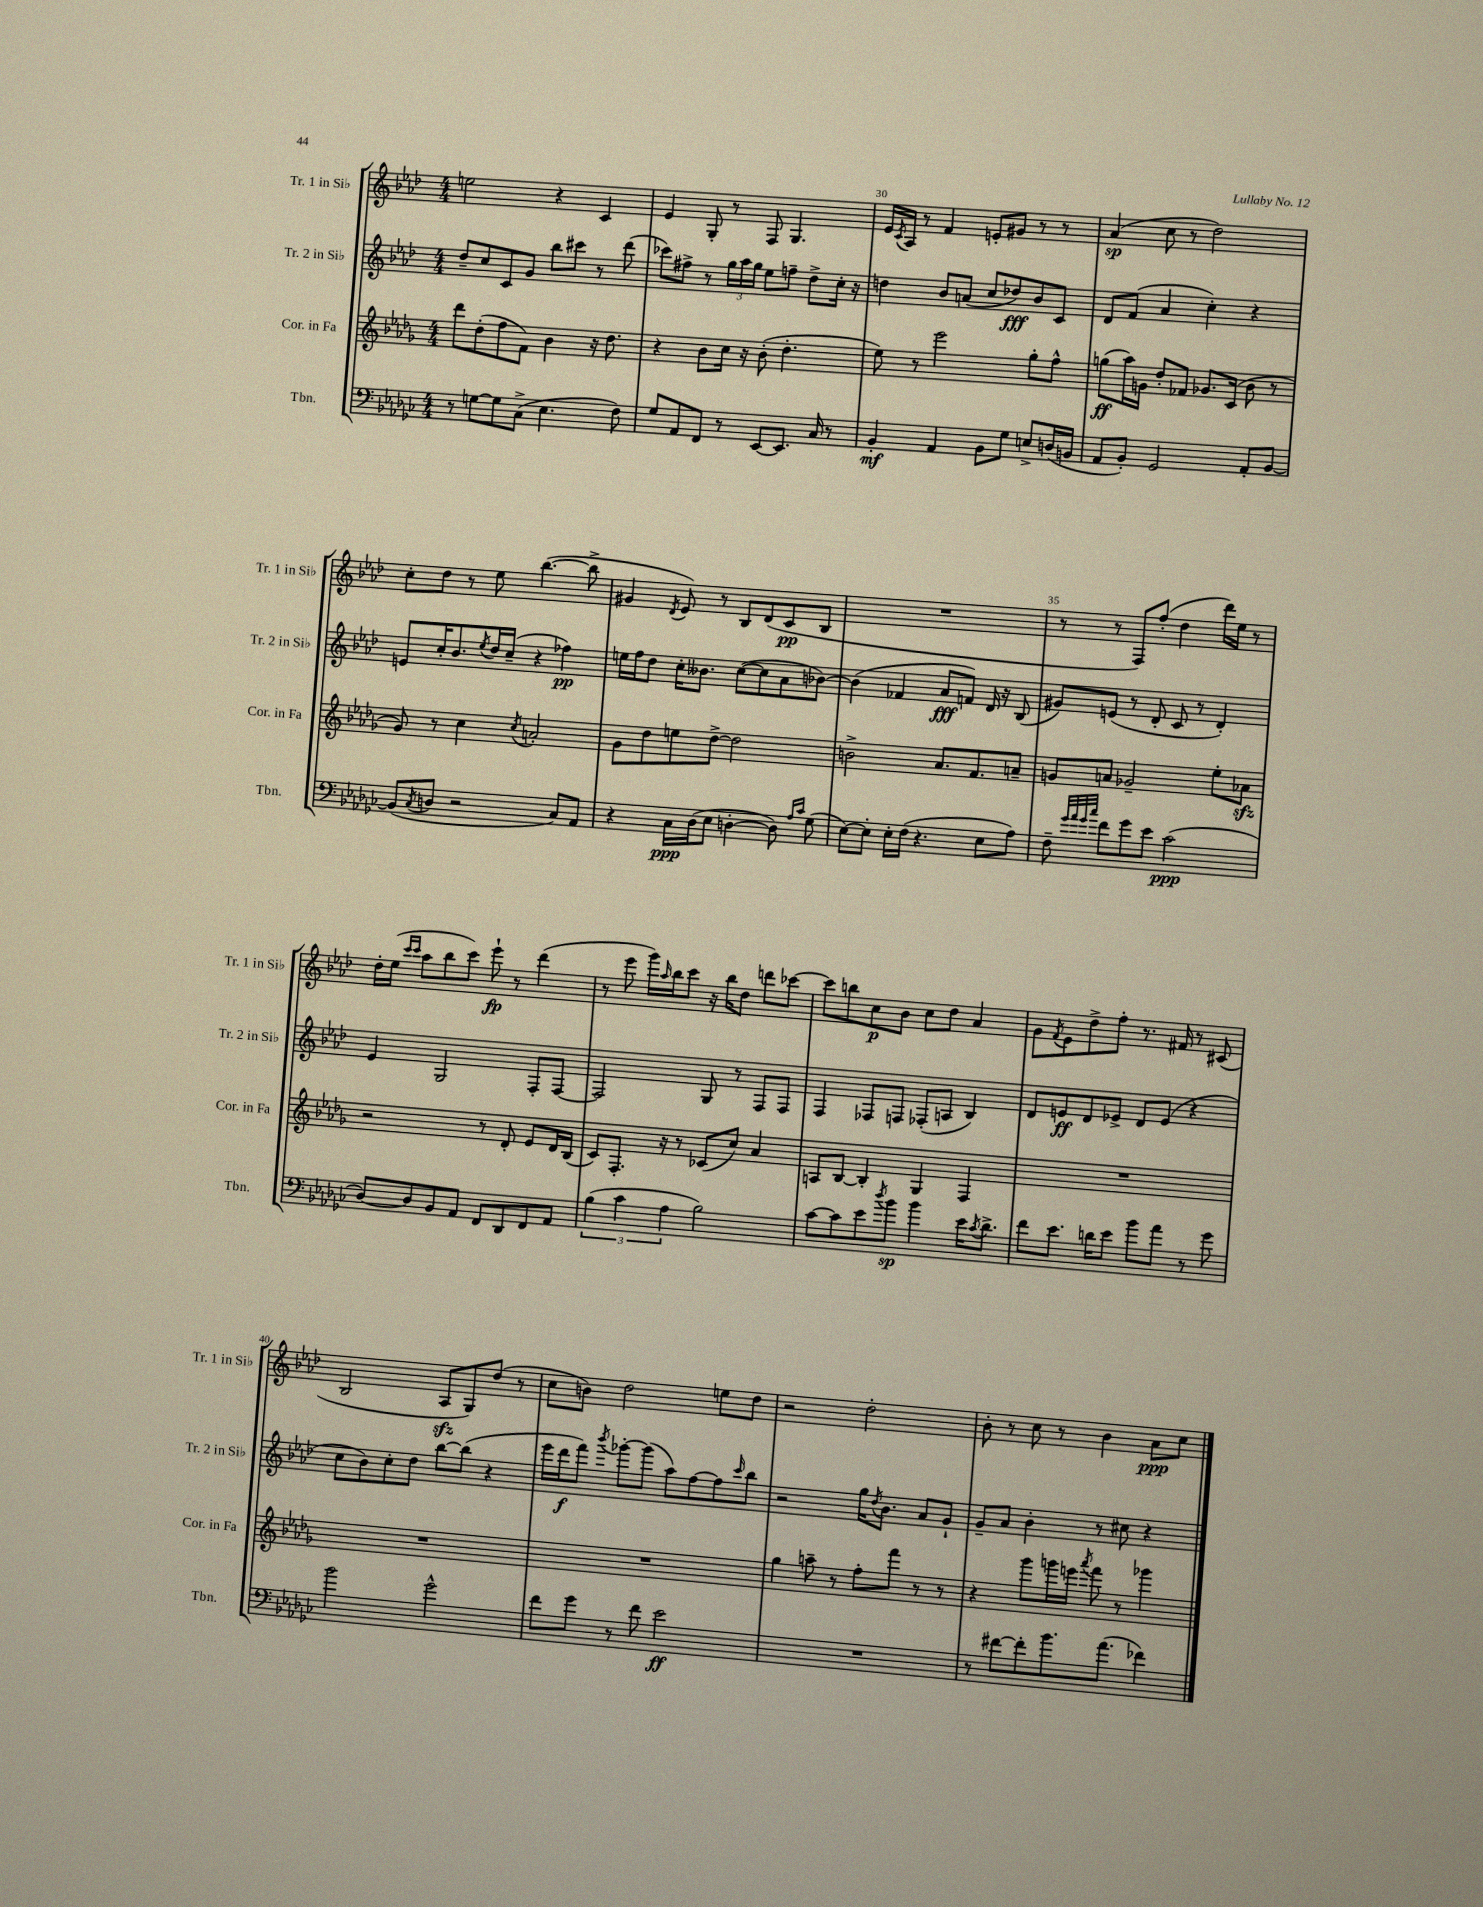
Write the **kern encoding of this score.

**kern	**kern	**kern	**kern
*staff4	*staff3	*staff2	*staff1
*clefF4	*clefG2	*clefG2	*clefG2
*k[b-e-a-d-g-c-]	*k[b-e-a-d-g-]	*k[b-e-a-d-]	*k[b-e-a-d-]
*M4/4	*M4/4	*M4/4	*M4/4
8r	8ddd-	8dd-~	2ee
[8G	(8dd-'	8cc	.
8G]	8ff	8c	.
(8C-^	8f)	8g	.
4.E-	4b-	8bb-	4r
.	.	8ccc#	.
.	16r	8r	4c
.	8.dd-	.	.
8F)	.	(8ddd-	.
=	=	=	=
8G-	4r	8ccc-)	4e-
8AA-	.	8ff#^	.
8FF	8b-	8r	8G'
8r	16cc	24gg	8r
.	.	24aa-	.
.	16r	.	.
.	.	24gg	.
[8EE-	(8b-'	8ee-	8F
8.EE-]	4.dd-'	8ff~	4.G
.	.	8dd-^	.
16C-	.	.	.
8r	.	16cc'	.
.	.	16r	.
=	=	=	=
4BB-'	8ee-)	4dd	16e-
.	.	.	8qc
.	.	.	16A-
.	8r	.	8r
4AA-	2eee-	8b-	4f
.	.	(8a	.
8BB-	.	8cc	8e'
8G-	.	8dd-)	8g#
8E^	8gg-'	8b-	8r
(16D	8ff^^	8c	8r
16BB	.	.	.
=	=	=	=
8AA-	(8gg	8d-	(4a-
8BB-')	16aa-)	(8f	.
.	16g	.	.
2GG-	8dd-'	4a-	8cc
.	8f-	.	8r
.	8.g-	4cc')	2dd-)
.	(16c	.	.
8AA-'	8b-	4r	.
[8BB-	8r	.	.
=	=	=	=
(8BB-]	8g-)	8e	8cc'
8qC-	.	.	.
8D	8r	16cc'	8dd-
.	.	8.b-	.
2r	4cc	.	8r
.	.	8qee-	.
.	.	16dd-	8ee-
.	.	(16cc~	.
.	8qcc	.	.
.	2a'	4r	([4.bb-
8C-)	.	4ff-)	.
8AA-	.	.	8bb-^]
=	=	=	=
4r	8g-	16ee	4g#
.	.	16ff	.
.	8dd-	8dd-	.
.	.	.	8qd-
16C-	8ee	16cc'	8e-)
(16D-	.	8.b--	.
8E-	[8dd-^	.	8r
[4D'	2dd-]	([8cc	8B-
.	.	8cc]	(8d-
8D])	.	8a-	8c
16qqA-	.	.	.
16qqc-	.	.	.
(8G-	.	[8b-)	8B-
=	=	=	=
[8E-)	2b^	(4b-]	1r
8E-']	.	.	.
16E-'	.	4f-	.
(16F	.	.	.
4.r	.	.	.
.	8.a-	8a-	.
.	.	8f)	.
.	8.f	.	.
8E-	.	16d-	.
.	.	16r	.
8A-)	8a~	(8B-	.
=	=	=	=
8F~	8g	8g#)	8r
32qqg-	.	.	.
32qqa-	.	.	.
32qqg-	.	.	.
32qqcc-	.	.	.
8f	8a	(8e	8r
8g-	2g-~	8r	8F)
8e-	.	8d-'	(8ff'
(2c-	.	8c	4dd-
.	.	8r	.
.	8ee-'	4d-')	16ddd-)
.	.	.	16ee-
.	8a-	.	8r
=	=	=	=
[8D-)	2r	4e-	16dd-'
.	.	.	(16ee-
.	.	.	16qqccc
.	.	.	16qqccc
8D-]	.	.	8aa-
8BB-	.	2G	8bb-
8AA-	.	.	8ccc)
8FF	8r	.	8eee-`
8DD-	8d-'	.	8r
8FF	8e-	8F'	(4ddd-
8AA-	16d-	[8F	.
.	(16B-	.	.
=	=	=	=
(6B-	8c)	2F]	8r
.	8.F'	.	8eee-
6c-	.	.	.
.	.	.	16ggg)
.	.	.	16qqaa-
.	16r	.	16bb-
6A-	.	.	.
.	8r	.	8ccc
2B-)	(8c-	8G	16r
.	.	.	16bb-
.	8cc)	8r	8dd-
.	4a-	8F	8ddd
.	.	8F	[8ccc-
=	=	=	=
[8c-	8A	4F	8ccc-]
8c-]	[8B-	.	8bb
8e-	4B-']	8F-	8cc
8qdd-	.	.	.
8b-	.	8F	8b-
4b-	4G-	(8F-'	8cc
.	.	8A	8dd-
16e-	4F	4B-)	4a-
8qc-	.	.	.
8.d-^	.	.	.
=	=	=	=
8f	1r	8d-	8g
.	.	.	8qf
8.e-	.	8e	8e-
.	.	8d-	8dd-^
16d	.	.	.
8e-	.	8e-^	8ff'
8b-	.	8d-	8.r
8a-	.	(8e-	.
.	.	.	16f#
8r	.	4r	8r
8g-	.	.	(8c#
=	=	=	=
2b-	1r	8cc	2B-
.	.	8b-)	.
.	.	8cc'	.
.	.	8dd-	.
2g-^^	.	[8bb-	8A-
.	.	(8bb-]	8G)
.	.	4r	(8dd-
.	.	.	8r
=	=	=	=
8f	1r	16eee-	8cc
.	.	16ddd-	.
8g-	.	8fff)	8b)
.	.	8qbbb-	.
8r	.	[8ggg-'	2dd-
8f	.	(8ggg-]	.
2e-	.	8aa-)	.
.	.	[8ff	.
.	.	8ff]	8ee
.	.	16qqccc	.
.	.	8bb-	8dd-
=	=	=	=
1r	4gg-	2r	2r
.	8aa~	.	.
.	8r	.	.
.	8ff'	16gg	2dd-'
.	.	8qdd-	.
.	.	8.b-	.
.	8fff	.	.
.	8r	8a-	.
.	8r	8g`	.
=	=	=	=
8r	4r	8g~	8b-'
[8f#	.	8a-	8r
8f#']	8ggg-	4b-'	8cc
8.b-	16ggg	.	8r
.	16eee	.	.
.	8qaaa-	.	.
.	8fff	8r	4b-
(8.a-	.	.	.
.	8r	8cc#	.
4f-)	4ggg-	4r	8a-
.	.	.	8cc
==	==	==	==
*-	*-	*-	*-
